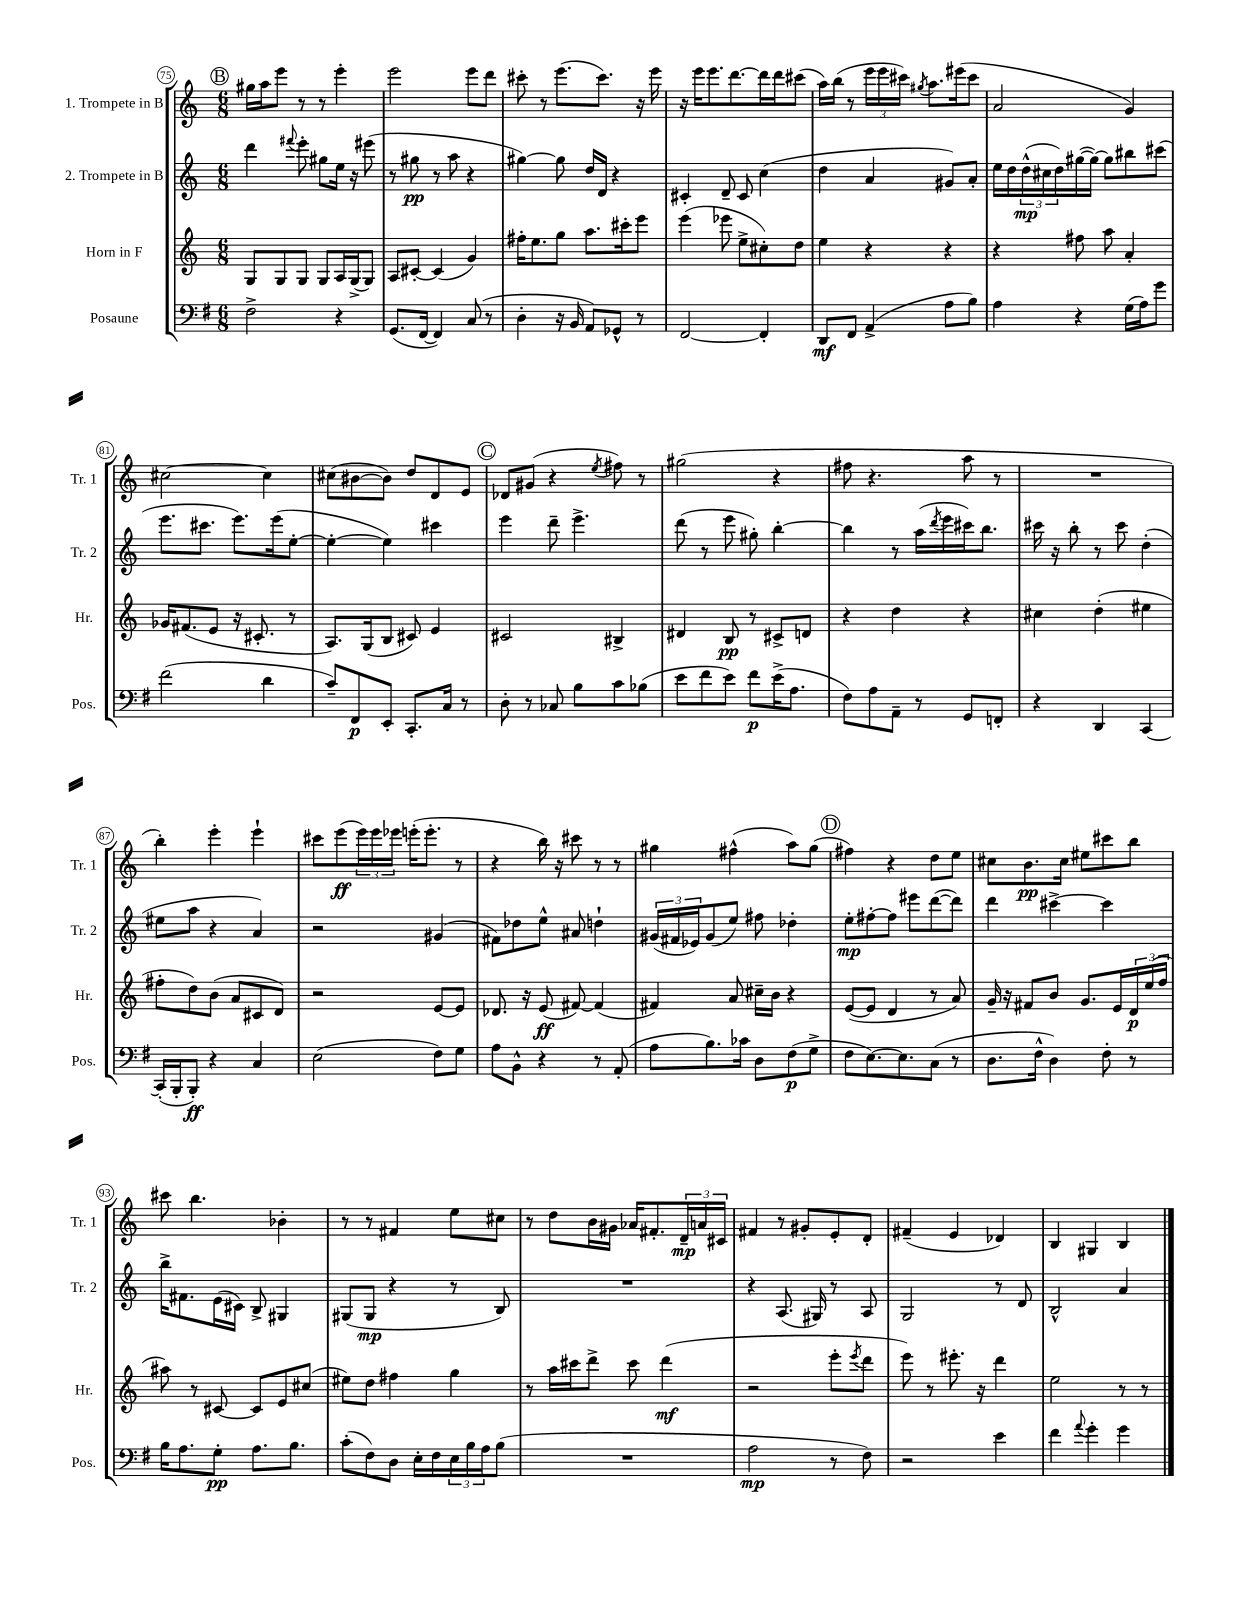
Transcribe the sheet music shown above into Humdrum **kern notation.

**kern	**kern	**kern	**kern
*staff4	*staff3	*staff2	*staff1
*clefF4	*clefG2	*clefG2	*clefG2
*k[f#]	*k[]	*k[]	*k[]
*M6/8	*M6/8	*M6/8	*M6/8
2F#^	8G	4ddd	16gg#
.	.	.	16aa
.	8G	.	8eee
.	.	8qqfff#	.
.	8G	8eee'	8r
.	8G	8gg#	8r
4r	16A	16ee	4eee'
.	(16G^	16r	.
.	8G)	(8eee#	.
=	=	=	=
(8.GG	8A	8r	2eee
.	[8c#'	8gg#	.
[16FF#	.	.	.
4FF#])	(4c#]	8r	.
.	.	8aa	.
(8C	4g)	4r	8eee
8r	.	.	8ddd
=	=	=	=
4D'	16ff#'	[4gg#)	8ccc#'
.	8.ee	.	.
.	.	.	8r
16r	8gg	8gg#]	(8.eee
16BB	.	.	.
8AA)	8.aa	16dd	.
.	.	16d	8.ccc#)
8GG-^^	.	4r	.
.	16ccc#'	.	.
8r	8eee	.	16r
.	.	.	16eee
=	=	=	=
[2FF#	(4eee	4c#'	16r
.	.	.	16eee
.	.	.	8.eee
.	8eee-	8d~	.
.	.	.	[8.ddd
.	8ee^	8c#	.
4FF#']	8cc#')	(4cc	16ddd]
.	.	.	16ddd
.	8dd	.	(8ccc#
=	=	=	=
8DD	4ee	4dd	16aa)
.	.	.	(16bb
8FF#	.	.	8r
(4AA^	4r	4a	24eee
.	.	.	24eee
.	.	.	24ccc#)
.	.	.	8qgg#
.	.	.	8.aa
8A	4r	8g#)	.
.	.	.	(16eee#
8B)	.	8a'	8ccc#
=	=	=	=
4A	4r	16ee	2a
.	.	16dd	.
.	.	(24dd^^	.
.	.	24cc#	.
.	.	24dd)	.
4r	8ff#	([16gg#	.
.	.	16gg#_)	.
.	8aa	8gg#]	.
(16G	4a'	8bb#	4g)
16A)	.	.	.
8g	.	(8ccc#	.
=	=	=	=
(2f#	16g-	8.eee	[2cc#
.	(8.f#	.	.
.	.	8.ccc#	.
.	8e	.	.
.	16r	8.eee)	.
.	8.c#'	.	.
4d	.	.	4cc#]
.	.	(16eee	.
.	8r	[8ee'	.
=	=	=	=
8c~)	8.A)	4ee'_	(8cc#
8FF#	.	.	[8b#
.	(16G	.	.
8EE'	8B	4ee])	8b#])
8.CC'	8c#)	.	8dd
.	4e	4ccc#	8d
16C	.	.	.
8r	.	.	8e
=	=	=	=
8D'	2c#	4eee	8d-
8r	.	.	(8g#
8C-	.	8ddd~	4r
8B	.	4.eee^	.
.	.	.	8qee
8c	4B#^	.	8ff#)
(8B-	.	.	8r
=	=	=	=
8e	4d#	(8ddd	(2gg#
8f#	.	8r	.
8e)	8B	8eee	.
8f#	8r	8gg#')	.
(16e^	8c#^	[4bb'	4r
8.A	.	.	.
.	8d	.	.
=	=	=	=
8F#)	4r	4bb]	8ff#
8A	.	.	4.r
8AA~	4dd	8r	.
8r	.	(16aa	.
.	.	8qddd	.
.	.	16eee	.
8GG	4r	16ccc#)	8aa
.	.	8.bb	.
8FF'	.	.	8r
=	=	=	=
4r	4cc#	16ccc#	2.r
.	.	16r	.
.	.	8bb'	.
4DD	(4dd'	8r	.
.	.	8ccc#	.
[4CC	4ee#	(4dd'	.
=	=	=	=
(16CC']	8ff#'	8ee#	4bb')
16BBB'	.	.	.
8BBB')	8dd)	8aa	.
4r	(8b	4r	4eee'
.	8a	.	.
4C	8c#	4a)	4eee`
.	8d)	.	.
=	=	=	=
(2E	2r	2r	8ccc#
.	.	.	(8eee
.	.	.	24eee)
.	.	.	24eee
.	.	.	24eee-
.	.	.	(16eee'
.	.	.	8.eee'
8F#)	[8e	(4g#	.
8G	8e]	.	8r
=	=	=	=
8A	8.d-	8f#)	4r
8BB^^	.	8dd-	.
.	16r	.	.
4r	(8e	8ee^^	16bb)
.	.	.	16r
.	[8f#)	8a#	8ccc#
8r	(4f#]	4dd`	8r
(8AA'	.	.	8r
=	=	=	=
8A	4f#)	(24g#	4gg#
.	.	24f#	.
.	.	24e-)	.
8.B)	.	(8g#	.
.	8a	8ee)	(4ff#^^
16c-	.	.	.
8D	16cc#~	8ff#	.
.	16b	.	.
(8F#	4r	4dd-'	8aa)
8G^	.	.	(8gg#
=	=	=	=
8F#	([8e	8ee'	4ff#)
[8.E)	8e]	[8ff#'	.
.	4d	8ff#]	4r
8.E]	.	.	.
.	.	8eee#	.
(8C	8r	([8ddd	8dd
8r	8a)	8ddd])	8ee
=	=	=	=
8.D	16g~	4ddd	8cc#
.	16r	.	.
.	8f#	.	8.b
16F#^^	.	.	.
4D)	8b	[4ccc#^	.
.	.	.	16cc#
.	8.g	.	8ee#
8F#'	.	4ccc#]	8ccc#
.	16e	.	.
8r	24d	.	8bb
.	(24ee	.	.
.	24ff	.	.
=	=	=	=
16B	8aa#)	16bb^	8ccc#
8.A	.	8.f#	.
.	8r	.	4.bb
8G'	[8c#	(16e	.
.	.	16c#)	.
8.A	8c#]	8B^	.
.	8e	4G#	4b-'
8.B	.	.	.
.	(8cc#	.	.
=	=	=	=
(8c'	8ee#)	(8G#	8r
8F#)	8dd	8G#	8r
8D	4ff#	4r	4f#
16E'	.	.	.
16F#	.	.	.
24E	4gg	8r	8ee
24B	.	.	.
24A	.	.	.
(8B	.	8B)	8cc#
=	=	=	=
2.r	8r	2.r	8r
.	16aa	.	8dd
.	16ccc#	.	.
.	8ddd^	.	16b
.	.	.	16g#
.	8ccc#	.	16a-
.	.	.	8.f#'
.	(4ddd	.	.
.	.	.	24d~
.	.	.	24a
.	.	.	24c#
=	=	=	=
2A	2r	4r	4f#
.	.	(8.A	8r
.	.	.	8g#'
.	.	16G#)	.
8r	8eee'	8r	8e'
.	8qeee	.	.
8F#)	8ddd	8A	8d'
=	=	=	=
2r	8eee)	2G	(4f#~
.	8r	.	.
.	8.eee#'	.	4e
.	16r	.	.
4e	4ddd	8r	4d-)
.	.	8d	.
=	=	=	=
4f#	2ee	2B^^	4B
8qqa	.	.	.
4g'	.	.	4G#
4g	8r	4a	4B
.	8r	.	.
==	==	==	==
*-	*-	*-	*-
